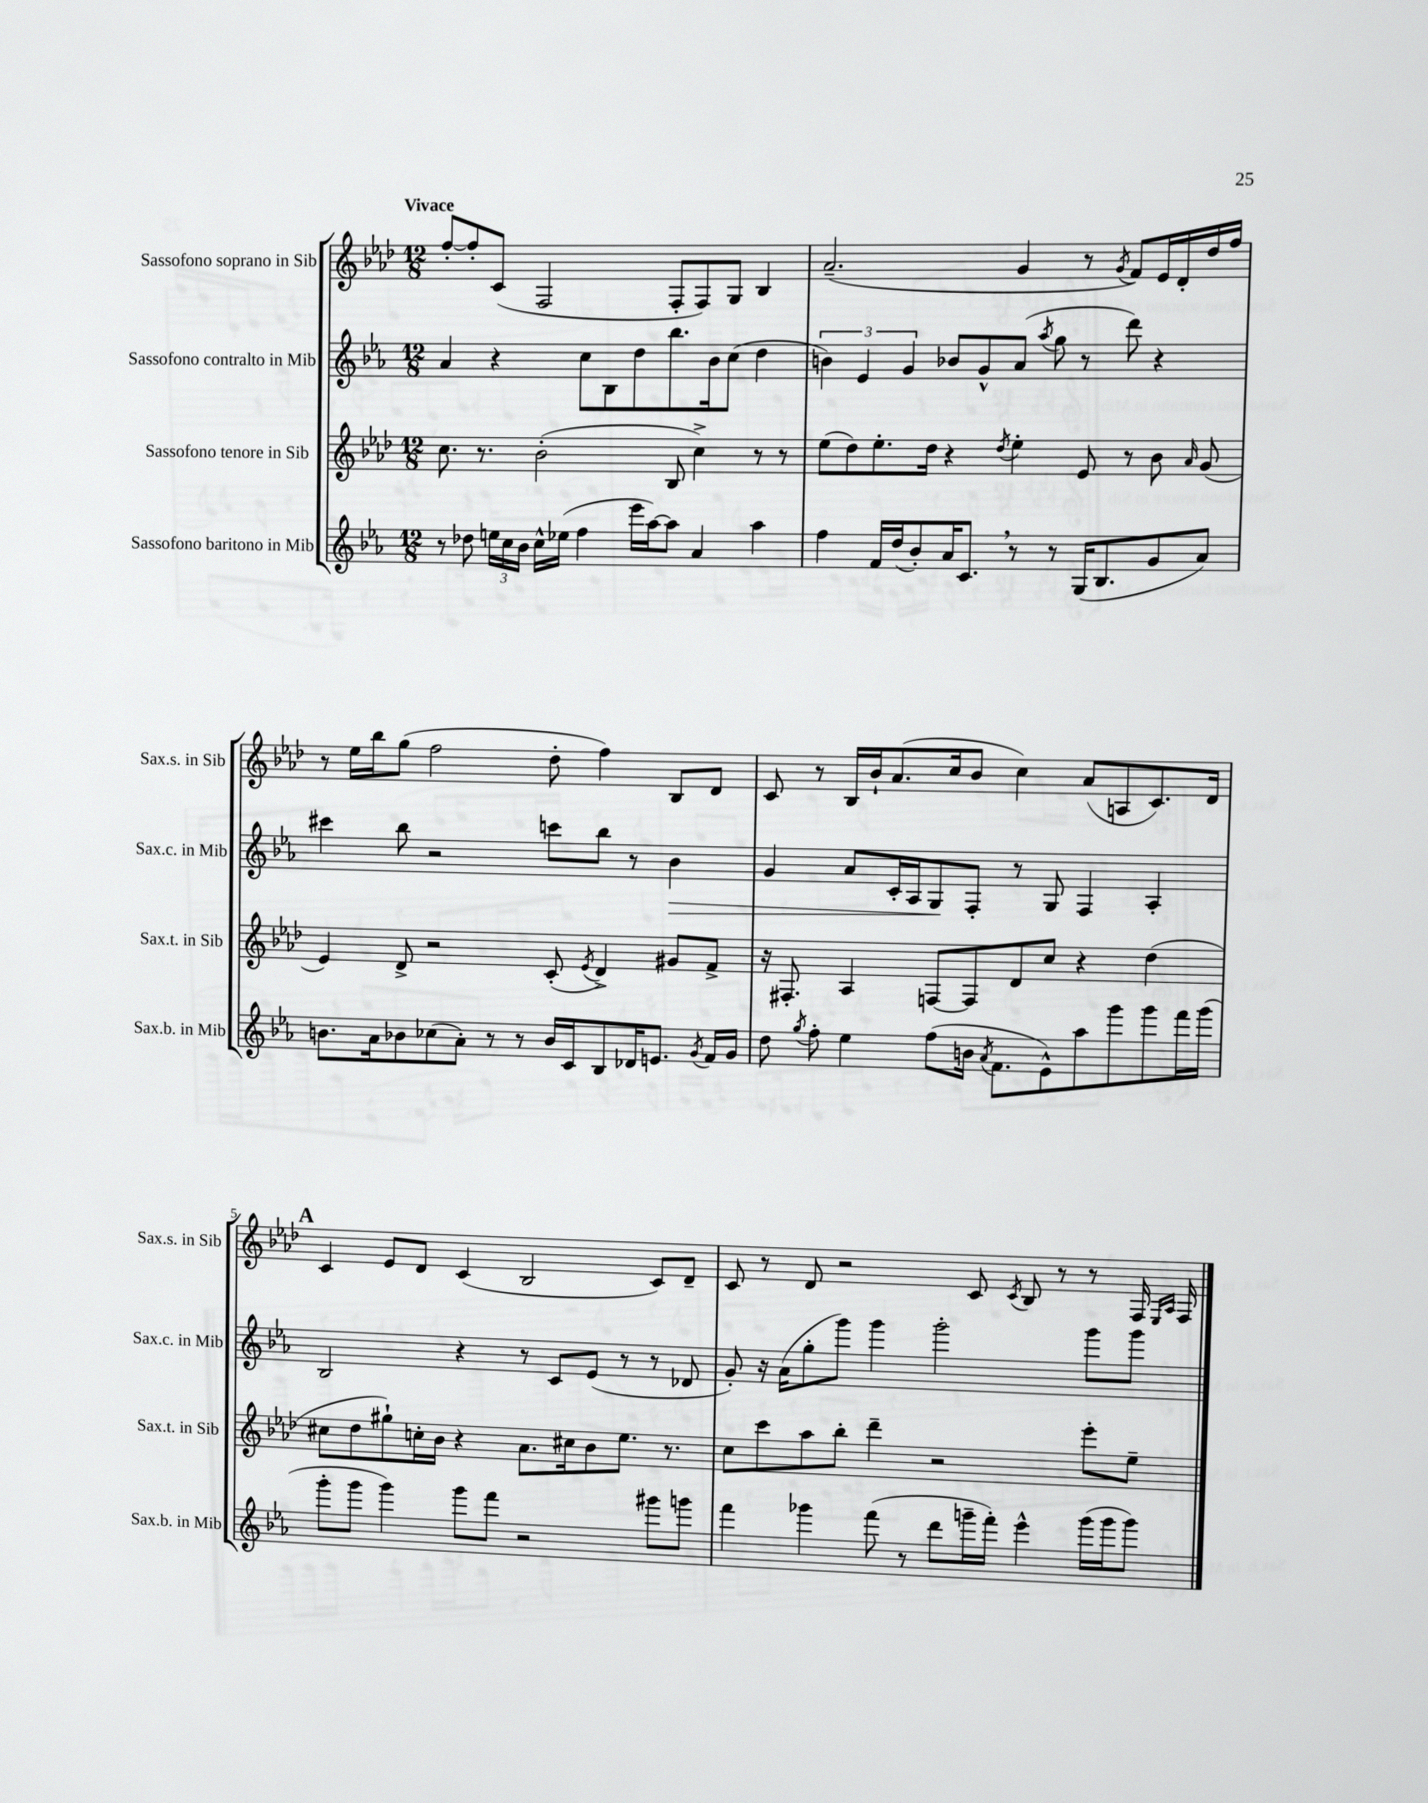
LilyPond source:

<<
\new StaffGroup <<
\new Staff = "s0" \with { instrumentName = "Sassofono soprano in Sib" shortInstrumentName = "Sax.s. in Sib" } {
    \clef treble \key aes \major \numericTimeSignature \time 12/8 \tempo "Vivace"
    \autoBeamOff f''8[~-. f''8-. c'8]( f2 f8[-. f8) g8] bes4 |
    aes'2.--( g'4 r8 \acciaccatura { g'8 } f'8[) ees'16 des'16-. des''16 f''16] |
    r8 ees''16[ bes''16 g''8]( f''2 des''8-. f''4) bes8[ des'8] |
    c'8 r8 bes16[ bes'16-! aes'8.( c''16 bes'8] c''4) aes'8[( a8 c'8.) des'16] |
    \mark \markup { \bold "A" } c'4 ees'8[ des'8] c'4( bes2 c'8[) des'8]-- |
    c'8 r8 des'8 r2 c'8 \acciaccatura { c'8 } bes8 r8 r8 f16 \grace { ees16[ aes16] } f16 \bar "|." |
}
\new Staff = "s1" \with { instrumentName = "Sassofono contralto in Mib" shortInstrumentName = "Sax.c. in Mib" } {
    \clef treble \key ees \major \numericTimeSignature \time 12/8
    \autoBeamOff aes'4 r4 c''8[ bes8 d''8 bes''8. bes'16 c''8]( d''4 |
    \tuplet 3/2 { b'4) ees'4 g'4 } bes'8[ g'8-^ aes'8]( \acciaccatura { aes''8 } g''8 r8 d'''8) r4 |
    cis'''4 bes''8 r2 c'''8[ bes''8] r8 bes'4\> |
    g'4 aes'8[ c'16-. aes16 g8\! f8]-. r8 g8 f4 aes4-. |
    \mark \markup { \bold "A" } bes2 r4 r8 c'8[ ees'8]( r8 r8 des'8 |
    g'8-.) r16 aes'16[( g''8-. g'''8]) g'''4 g'''2-. g'''8[ g'''8] \bar "|." |
}
\new Staff = "s2" \with { instrumentName = "Sassofono tenore in Sib" shortInstrumentName = "Sax.t. in Sib" } {
    \clef treble \key aes \major \numericTimeSignature \time 12/8
    \autoBeamOff c''8. r8. bes'2-.( bes8 c''4->) r8 r8 |
    ees''8[( des''8) ees''8.-. des''16] r4 \acciaccatura { des''8 } ees''4-. ees'8 r8 bes'8 \grace { aes'16 } g'8( |
    ees'4) des'8-> r2 c'8-.( \acciaccatura { ees'8 } des'4->) gis'8[ f'8]-> |
    r16 fis8.-. aes4 f8[~ f8 des'8 c''8] r4 des''4( |
    \mark \markup { \bold "A" } cis''8[ des''8 gis''8-!) c''16-. bes'16] r4 aes'8.[ cis''16 bes'8 ees''8.] r8. |
    c''8[ c'''8 aes''8 bes''8]-. des'''4-- r2 ees'''8[-. ees''8]-- \bar "|." |
}
\new Staff = "s3" \with { instrumentName = "Sassofono baritono in Mib" shortInstrumentName = "Sax.b. in Mib" } {
    \clef treble \key ees \major \numericTimeSignature \time 12/8
    \autoBeamOff r8 des''8 \tuplet 3/2 { e''16[ c''16 bes'16] } c''16[-^ ees''16]( f''4 ees'''16[ aes''16~) aes''8] aes'4 aes''4 |
    f''4 f'16[ d''16( bes'8-.) aes'16 c'8.] \breathe r8 r8 g16[( bes8. g'8 aes'8]) |
    b'8.[ aes'16 bes'8 ces''8( aes'8]-.) r8 r8 bes'16[ c'16 bes8 des'16 e'8.] \acciaccatura { g'8 } f'16[ g'16] |
    d''8 \acciaccatura { g''8 } f''8-. ees''4 f''8[( b'16] \acciaccatura { aes'8 } f'8.[ ees'8-^) aes''8 g'''8 g'''8 f'''16 g'''16]( |
    \mark \markup { \bold "A" } g'''8[-. g'''8] g'''4) g'''8[ f'''8] r2 gis'''8[ g'''8] |
    f'''4 ges'''4 f'''8( r8 d'''8[ g'''16-- f'''16]-.) ees'''4-^ g'''16[( g'''16 g'''8]) \bar "|." |
}
>>
>>
\layout { \context { \Score \override BarNumber.break-visibility = ##(#f #t #t) barNumberVisibility = #(every-nth-bar-number-visible 5) } }
